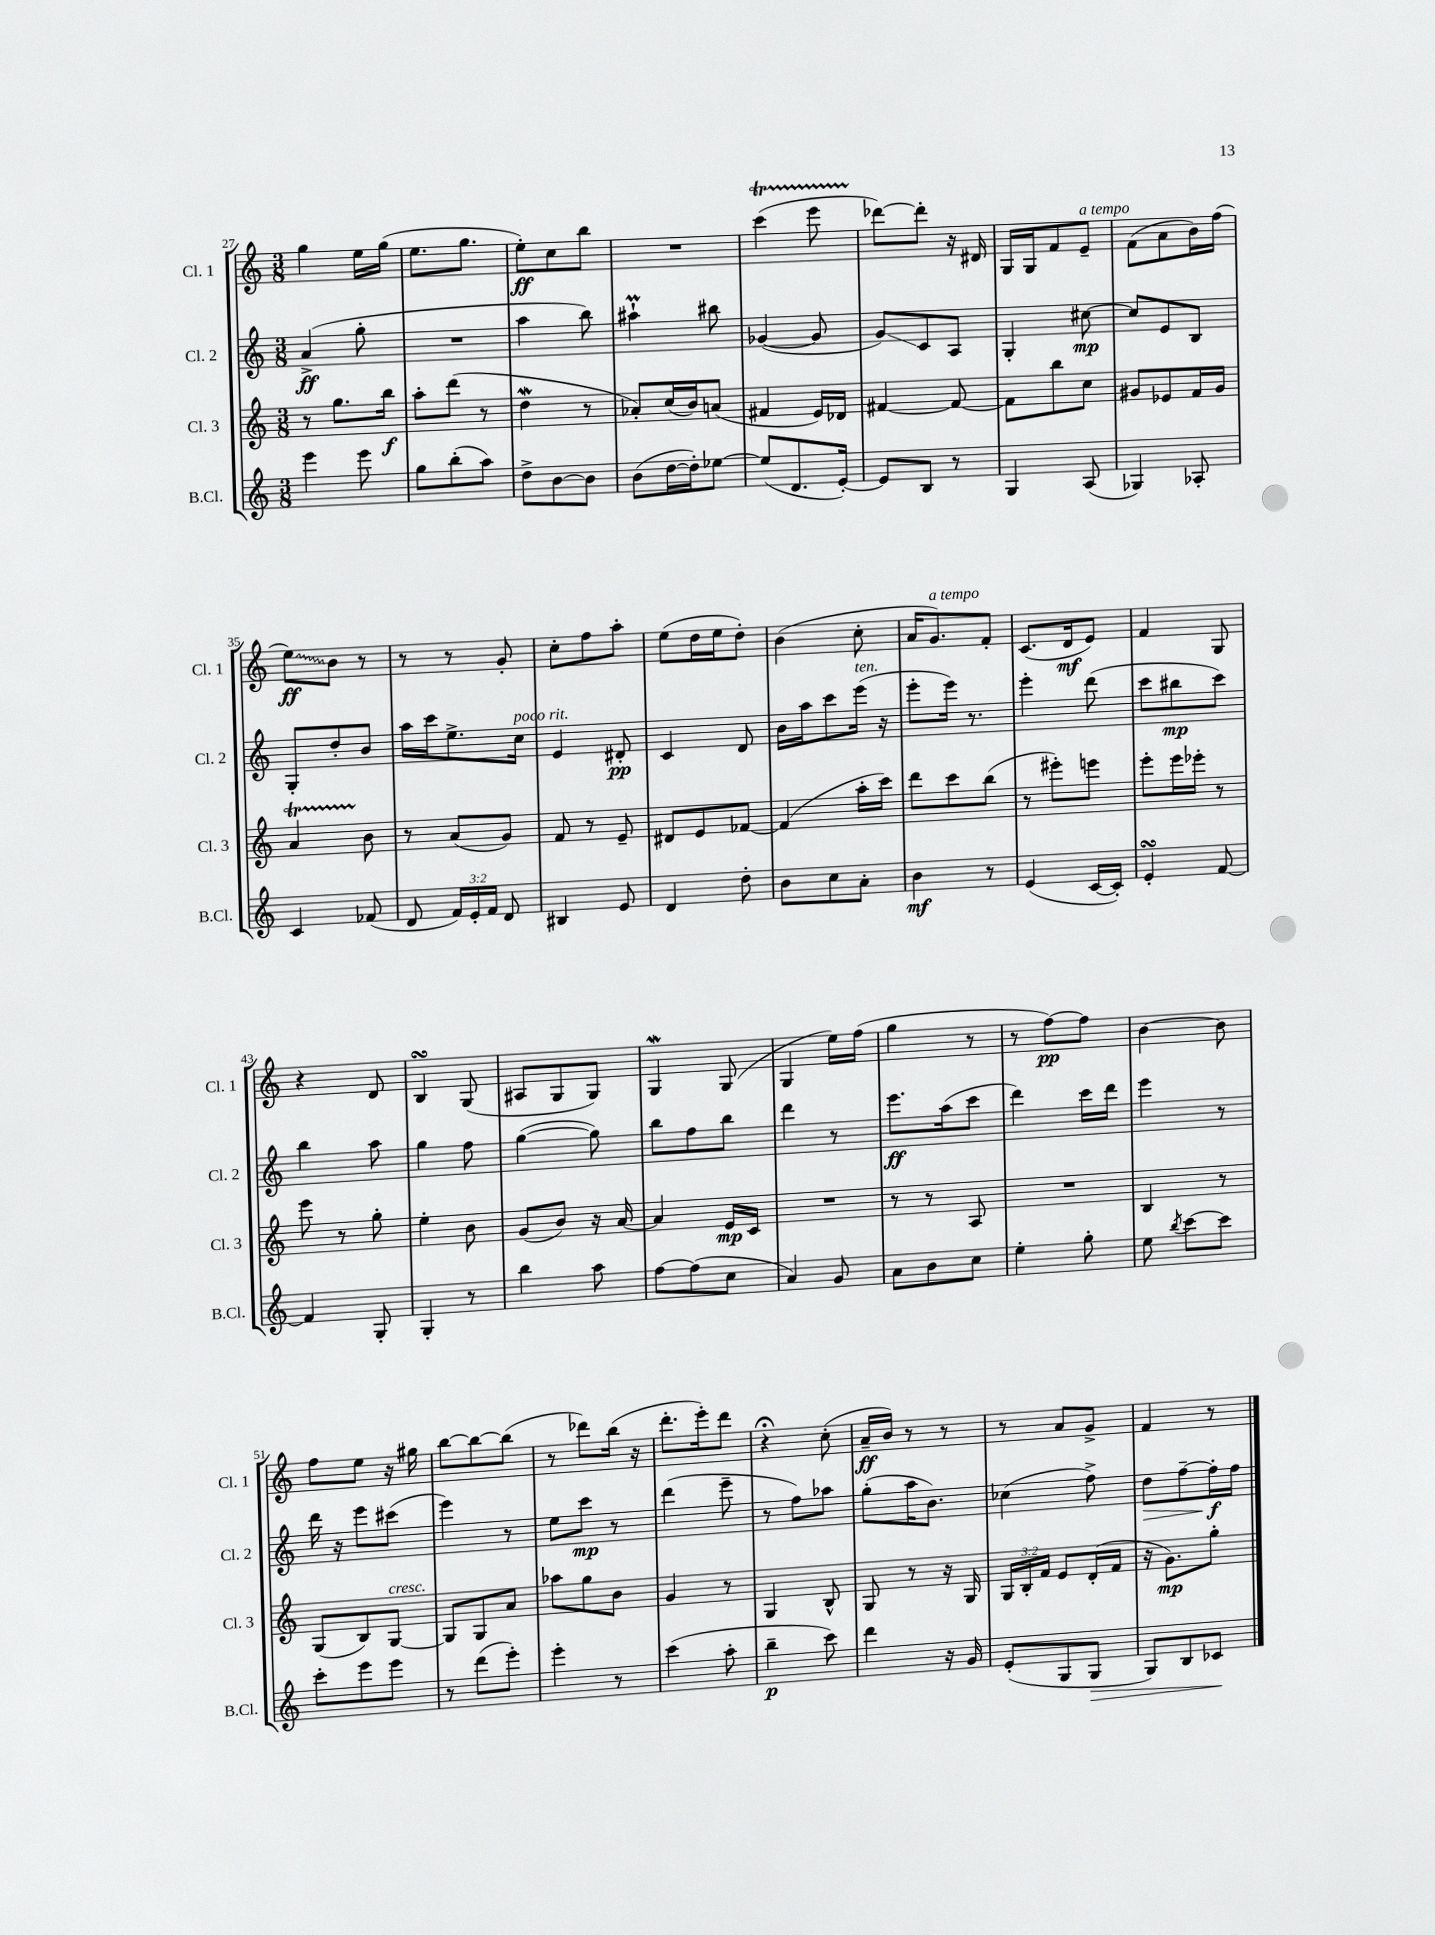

**kern	**kern	**kern	**kern
*staff4	*staff3	*staff2	*staff1
*clefG2	*clefG2	*clefG2	*clefG2
*k[]	*k[]	*k[]	*k[]
*M3/8	*M3/8	*M3/8	*M3/8
4eee	8r	(4a^	4gg
.	8.gg	.	.
8eee	.	8gg'	16ee
.	16bb	.	(16gg
=	=	=	=
8gg	8aa'	4.r	8.ee
(8bb'	(8ddd	.	.
.	.	.	8.gg
8aa)	8r	.	.
=	=	=	=
8dd^	4dd	4aa	8ee')
[8b	.	.	8cc
8b]	8r	8bb)	8bb
=	=	=	=
(8b	8a-')	4aa#`	4.r
[16dd	(16cc	.	.
16dd'])	16b)	.	.
[8ee-	(8a	8bb#	.
=	=	=	=
(8ee-]	4f#	([4g-	(4ccc
8.d	.	.	.
.	16e)	8g-]	8eee
[16e')	16d-	.	.
=	=	=	=
8e]	[4f#	8g)	[8ddd-)
8B	.	8c	8ddd-']
8r	8f#_	8A	16r
.	.	.	16d#
=	=	=	=
4G	8f#]	4G'	16G
.	.	.	16G
.	8bb	.	8f
(8A	8cc	[8cc#	8e~
=	=	=	=
4G-)	8g#	8cc#]	(8f
.	8e-	8e	8a
8A-'	16f	8B	16b)
.	16g#	.	(16ff
=	=	=	=
4c	4a	8G'	8ee)
.	.	8dd'	8b
(8f-	8b	8b	8r
=	=	=	=
8d	8r	16aa	8r
.	.	16ccc	.
24f)	(8a	8.ee^	8r
24e'	.	.	.
24f	.	.	.
8d	8g)	.	8g'
.	.	16cc	.
=	=	=	=
4B#	8f	4e	8cc'
.	8r	.	8ff
8e	8e~	8d#'	8aa'
=	=	=	=
4d	8d#	4c	(8ee
.	8e	.	16dd
.	.	.	16ee
8dd'	[8f-	8d	8dd')
=	=	=	=
8b	(4f-]	16b	(4b
.	.	16aa	.
8cc	.	8ccc	.
8a'	16aa'	(16eee	8cc'
.	16ccc)	16r	.
=	=	=	=
4b	8ddd	8eee'	16a
.	.	.	8.g)
.	8ccc	16eee)	.
.	.	8.r	.
8r	(8bb	.	8f'
=	=	=	=
(4e	8r	4eee'	(8.c
.	8eee#')	.	.
.	.	.	16d
[16c	8eee	(8ddd	8e)
16c'])	.	.	.
=	=	=	=
4e'	8eee'	8ccc	4f
.	16eee	8bb#	.
.	16eee-'	.	.
[8f	8r	8ccc)	8G
=	=	=	=
4f]	8eee	4bb	4r
.	8r	.	.
8G'	8gg'	8aa	8d
=	=	=	=
4G'	4ee'	4gg	4B
8r	8b	8ff	(8G
=	=	=	=
4bb	(8g	([4gg	8A#
.	8b)	.	8G
8aa	16r	8gg])	8G)
.	[16a	.	.
=	=	=	=
[8ff	4a]	8bb	4G
(8ff]	.	8ff	.
8cc	16e	8bb	(8G
.	16c	.	.
=	=	=	=
4a)	4.r	4ddd	4G
8g	.	8r	16ee)
.	.	.	(16ff
=	=	=	=
8a	8r	8.eee	4gg
8b	8r	.	.
.	.	(16aa	.
8cc	8A	8ccc	8r
=	=	=	=
4ee'	4.r	4ddd)	8r
.	.	.	[8ff)
8gg'	.	16ccc	8ff]
.	.	16ddd	.
=	=	=	=
8ee	4B	4eee	[4b
8qbb	.	.	.
[8ccc	.	.	.
8ccc]	8r	8r	8b]
=	=	=	=
8ccc'	(8G	16ddd	8ff
.	.	16r	.
8eee	8B)	8eee	8ee
8eee	[8G	(8ccc#	16r
.	.	.	16gg#
=	=	=	=
8r	8G]	4eee)	[8bb
(8ddd	8G	.	8bb_
8eee')	8a	8r	(8bb]
=	=	=	=
4eee'	8aa-	8ee	8r
.	8gg	8ccc	8ddd-)
8r	8b	8r	(16bb
.	.	.	16r
=	=	=	=
(4ccc	4g	(4ddd	8.ddd'
.	.	.	16eee')
8aa'	8r	8eee~	8ddd
=	=	=	=
4bb~	4G	8r	4r;
.	.	8ff)	.
8ccc)	8B^^	8aa-	(8cc'
=	=	=	=
4ddd	8G	(8gg'	16a~
.	.	.	16b)
.	8r	16aa	8r
.	.	8.b)	.
16r	16r	.	8r
16g	16G	.	.
=	=	=	=
(8e'	24G	(4cc-	8r
.	24B'	.	.
.	24f	.	.
8G	8e	.	8a
8G	(16d'	8ff^)	8g^
.	16f	.	.
=	=	=	=
8G)	16r	8dd	4f
.	8.g)	.	.
8B	.	[8ff~	.
8c-	8gg'	16ff']	8r
.	.	16ff	.
==	==	==	==
*-	*-	*-	*-
